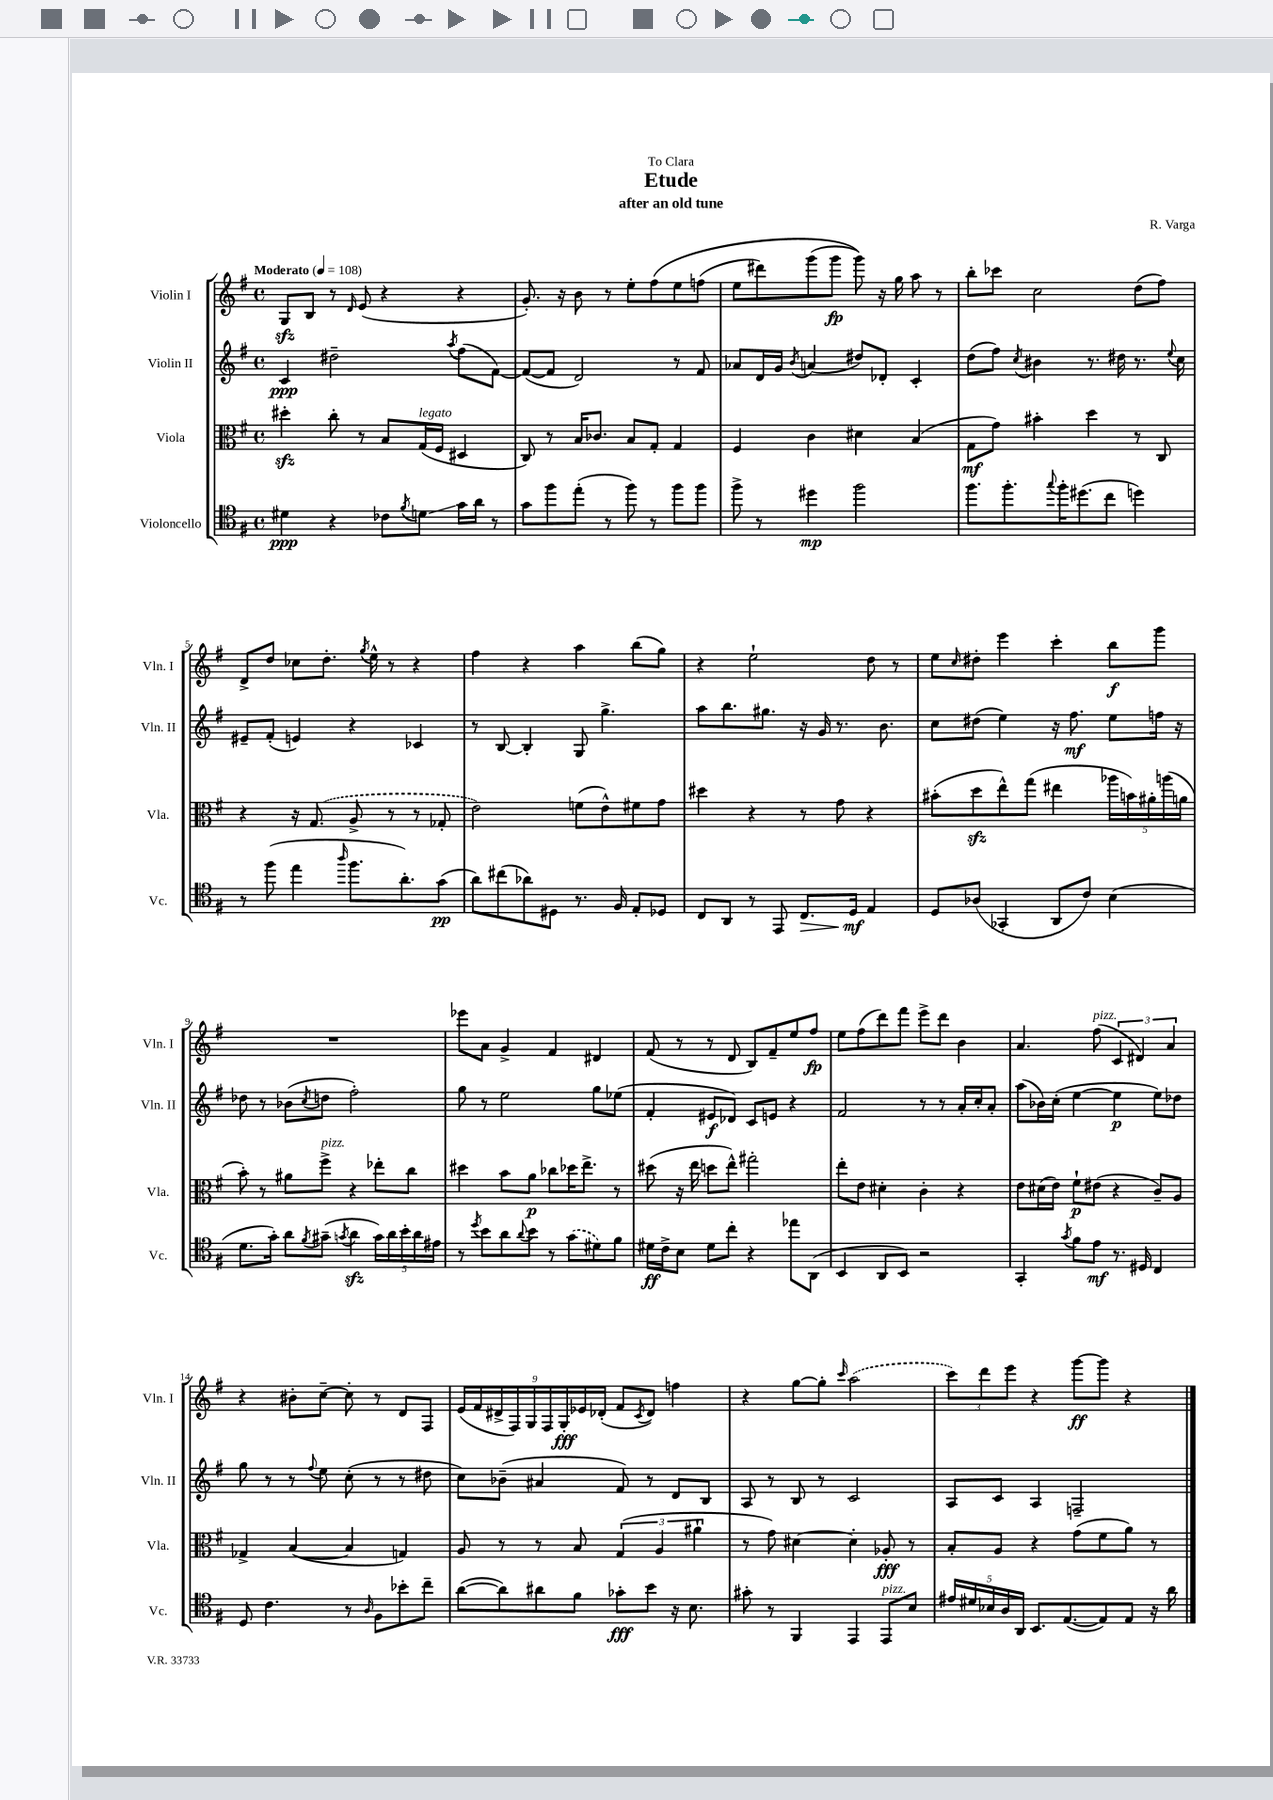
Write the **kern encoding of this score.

**kern	**kern	**kern	**kern
*staff4	*staff3	*staff2	*staff1
*clefC4	*clefC3	*clefG2	*clefG2
*k[f#]	*k[f#]	*k[f#]	*k[f#]
*M4/4	*M4/4	*M4/4	*M4/4
*met(c)	*met(c)	*met(c)	*met(c)
*MM108	*MM108	*MM108	*MM108
4d#	4dd#'	4c	8G
.	.	.	8B
4r	8cc'	2dd#~	8r
.	.	.	16qqd
.	8r	.	(8e
8c-	8B	.	4r
8qf#	.	.	.
8d	(16G	.	.
.	16F#	.	.
.	.	8qaa	.
16g	4D#	(8ff#	4r
16a	.	.	.
8r	.	[8f#)	.
=	=	=	=
8g	8C)	(8f#_	8.g')
8ff#	8r	8f#]	.
.	.	.	16r
(8ee'	16B	2d)	8b
.	8.c-	.	.
8r	.	.	8r
8ff#)	8B	.	8ee'
8r	8G'	.	&(8ff#
8ff#	4G	8r	8ee
8ff#	.	8f#	(8ff
=	=	=	=
8ff#^	4F#	8a-	8ee
8r	.	16d	8ddd#)
.	.	16g	.
.	.	8qb	.
4dd#	4c	(4a	(8ggg
.	.	.	8ggg
2ff#	4d#	8dd#)	8ggg)&)
.	.	8d-'	16r
.	.	.	16gg
.	(4B	4c'	8aa
.	.	.	8r
=	=	=	=
8.ff#	8G	(8dd	8bb'
.	8g)	8ff#)	8ccc-
8.ff#'	.	.	.
.	.	8qcc	.
.	4b#'	4b#	2cc
8qqgg	.	.	.
16ff#'	.	.	.
(8.dd#	.	.	.
.	4dd	8.r	.
8cc	.	.	.
.	.	16dd#	.
4dd)	8r	8.r	(8dd
.	8C	.	8ff#)
.	.	8qqee	.
.	.	16cc	.
=	=	=	=
8r	4r	8e#~	8d^
(8ff#	.	(8f#'	8dd
4ee	16r	4e)	8cc-
.	(8.G	.	.
.	.	.	8.dd'
16qqaa	.	.	.
8.ff#	8A^	4r	.
.	.	.	8qgg
.	.	.	16ee^^
.	8r	.	8r
8.a')	.	.	.
.	8r	4c-	4r
(8g	8G-'	.	.
=	=	=	=
8a)	2e)	8r	4ff#
(8cc#	.	[8B	.
8a-)	.	4B']	4r
8D#	.	.	.
8.r	(8f	8G	4aa
.	8e^^)	4.gg^	.
16F#	.	.	.
8E'	8f#	.	(8bb
8D-	8g	.	8gg)
=	=	=	=
8C	4dd#	8aa	4r
8AA	.	8.bb	.
8r	4r	.	2ee`
.	.	8.gg#	.
8EE	.	.	.
8.C	8r	16r	.
.	.	16g	.
.	8g	8.r	.
16D	.	.	.
4E	4r	.	8dd
.	.	8.b	.
.	.	.	8r
=	=	=	=
8D	(8b#'	8cc	8ee
.	.	.	16qqcc
(8A-	8dd	(8dd#	8dd#'
4GG-'	8ee^^)	4ee)	4eee
.	(8gg	.	.
8AA	4ee#	16r	4ccc'
.	.	8.ff#	.
8c)	.	.	.
(4B	20aa-	8ee	8bb
.	20b)	.	.
.	20a#'	.	.
.	.	16ff	8ggg
.	(20aa	.	.
.	.	16r	.
.	20a	.	.
=	=	=	=
8.d	8b')	8dd-	1r
.	8r	8r	.
16g')	.	.	.
8a	8a#	(8b-	.
8qf#	.	8qcc	.
(8g#~	8ff#^	8dd	.
8qg	.	.	.
4a	4r	2ff#')	.
20g)	8ee-'	.	.
20a	.	.	.
20b'	.	.	.
.	8cc	.	.
20a	.	.	.
20e#	.	.	.
=	=	=	=
8r	4dd#	8gg	8eee-
8qdd	.	.	.
8b	.	8r	8a
8a	8b	2ee	4g^
8qqa	.	.	.
8b	8a	.	.
8r	8cc-	.	4f#
(8g	16dd-	.	.
.	8.ee^	.	.
8d#)	.	8gg	4d#
8f#	8r	(8ee-	.
=	=	=	=
16d#	(8dd#	4f#'	(8f#
16c^	.	.	.
8B	16r	.	8r
.	16ee	.	.
8d#	8dd	8e#	8r
8cc'	8ee^^)	8d-)	8d
4r	2gg#'	8c	8B)
.	.	8e	8f#~
8ee-	.	4r	8ee
(8AA	.	.	8ff#
=	=	=	=
4BB	8ee'	2f#	8ee
.	8e	.	(8ff#
8AA	4d#'	.	8ddd)
8BB)	.	.	8fff#
2r	4c'	8r	8eee^
.	.	8r	8ddd
.	4r	16a'	4b
.	.	16cc'	.
.	.	8a'	.
=	=	=	=
4GG'	8e	(8aa	4.a
.	(16d#	16b-)	.
.	16e)	(16cc'	.
8qg	.	.	.
8f#	8f#`	[4ee	.
8e	(8e#	.	(8ff#
8.r	4r	4ee]	6c
.	.	.	6d#)
16D#	.	.	.
4C	8c~)	8ee)	.
.	.	.	6a
.	8A	8dd-	.
=	=	=	=
8D	4G-^	8gg	4r
4.c	.	8r	.
.	([4B	8r	8b#'
.	.	8qqff#	.
.	.	8ee	[8cc~
8r	4B]	(8cc'	8cc']
16qqA	.	.	.
8F#	.	8r	8r
8b-'	4G)	8r	8d
8cc~	.	8dd#	8F#
=	=	=	=
([8a	8A	8cc)	(18e
.	.	.	18f#
.	.	.	18d#^
8a])	8r	(8b-~	.
.	.	.	18F#)
.	.	.	18G
8a#	8r	4a#	.
.	.	.	18F#
.	.	.	18G'
8f#	8B	.	.
.	.	.	18e-
.	.	.	(18d-'
8g-'	(6G	8f#)	8f#
.	.	.	8qc
8b	.	8r	8d-)
.	6A	.	.
16r	.	8d	4ff
8.B	.	.	.
.	6a#`	.	.
.	.	8B	.
=	=	=	=
8g#'	8r	8A	4r
8r	8g)	8r	.
4FF#	[4d#	8B	[8gg
.	.	8r	8gg']
.	.	.	16qqccc
4EE	4d#']	2c	(2aa
8EE	8A-'	.	.
8B	8r	.	.
=	=	=	=
20e#	8B'	8A	12ccc)
20d#	.	.	.
.	.	.	12ddd
20B-	.	.	.
.	8A	8c	.
20A	.	.	.
.	.	.	12eee
20AA	.	.	.
8.BB	4r	4A	4r
([8.E	.	.	.
.	(8g	2F~	[8ggg
8E])	8f#	.	8ggg]
8E	8a)	.	4r
16r	8r	.	.
16a	.	.	.
==	==	==	==
*-	*-	*-	*-
